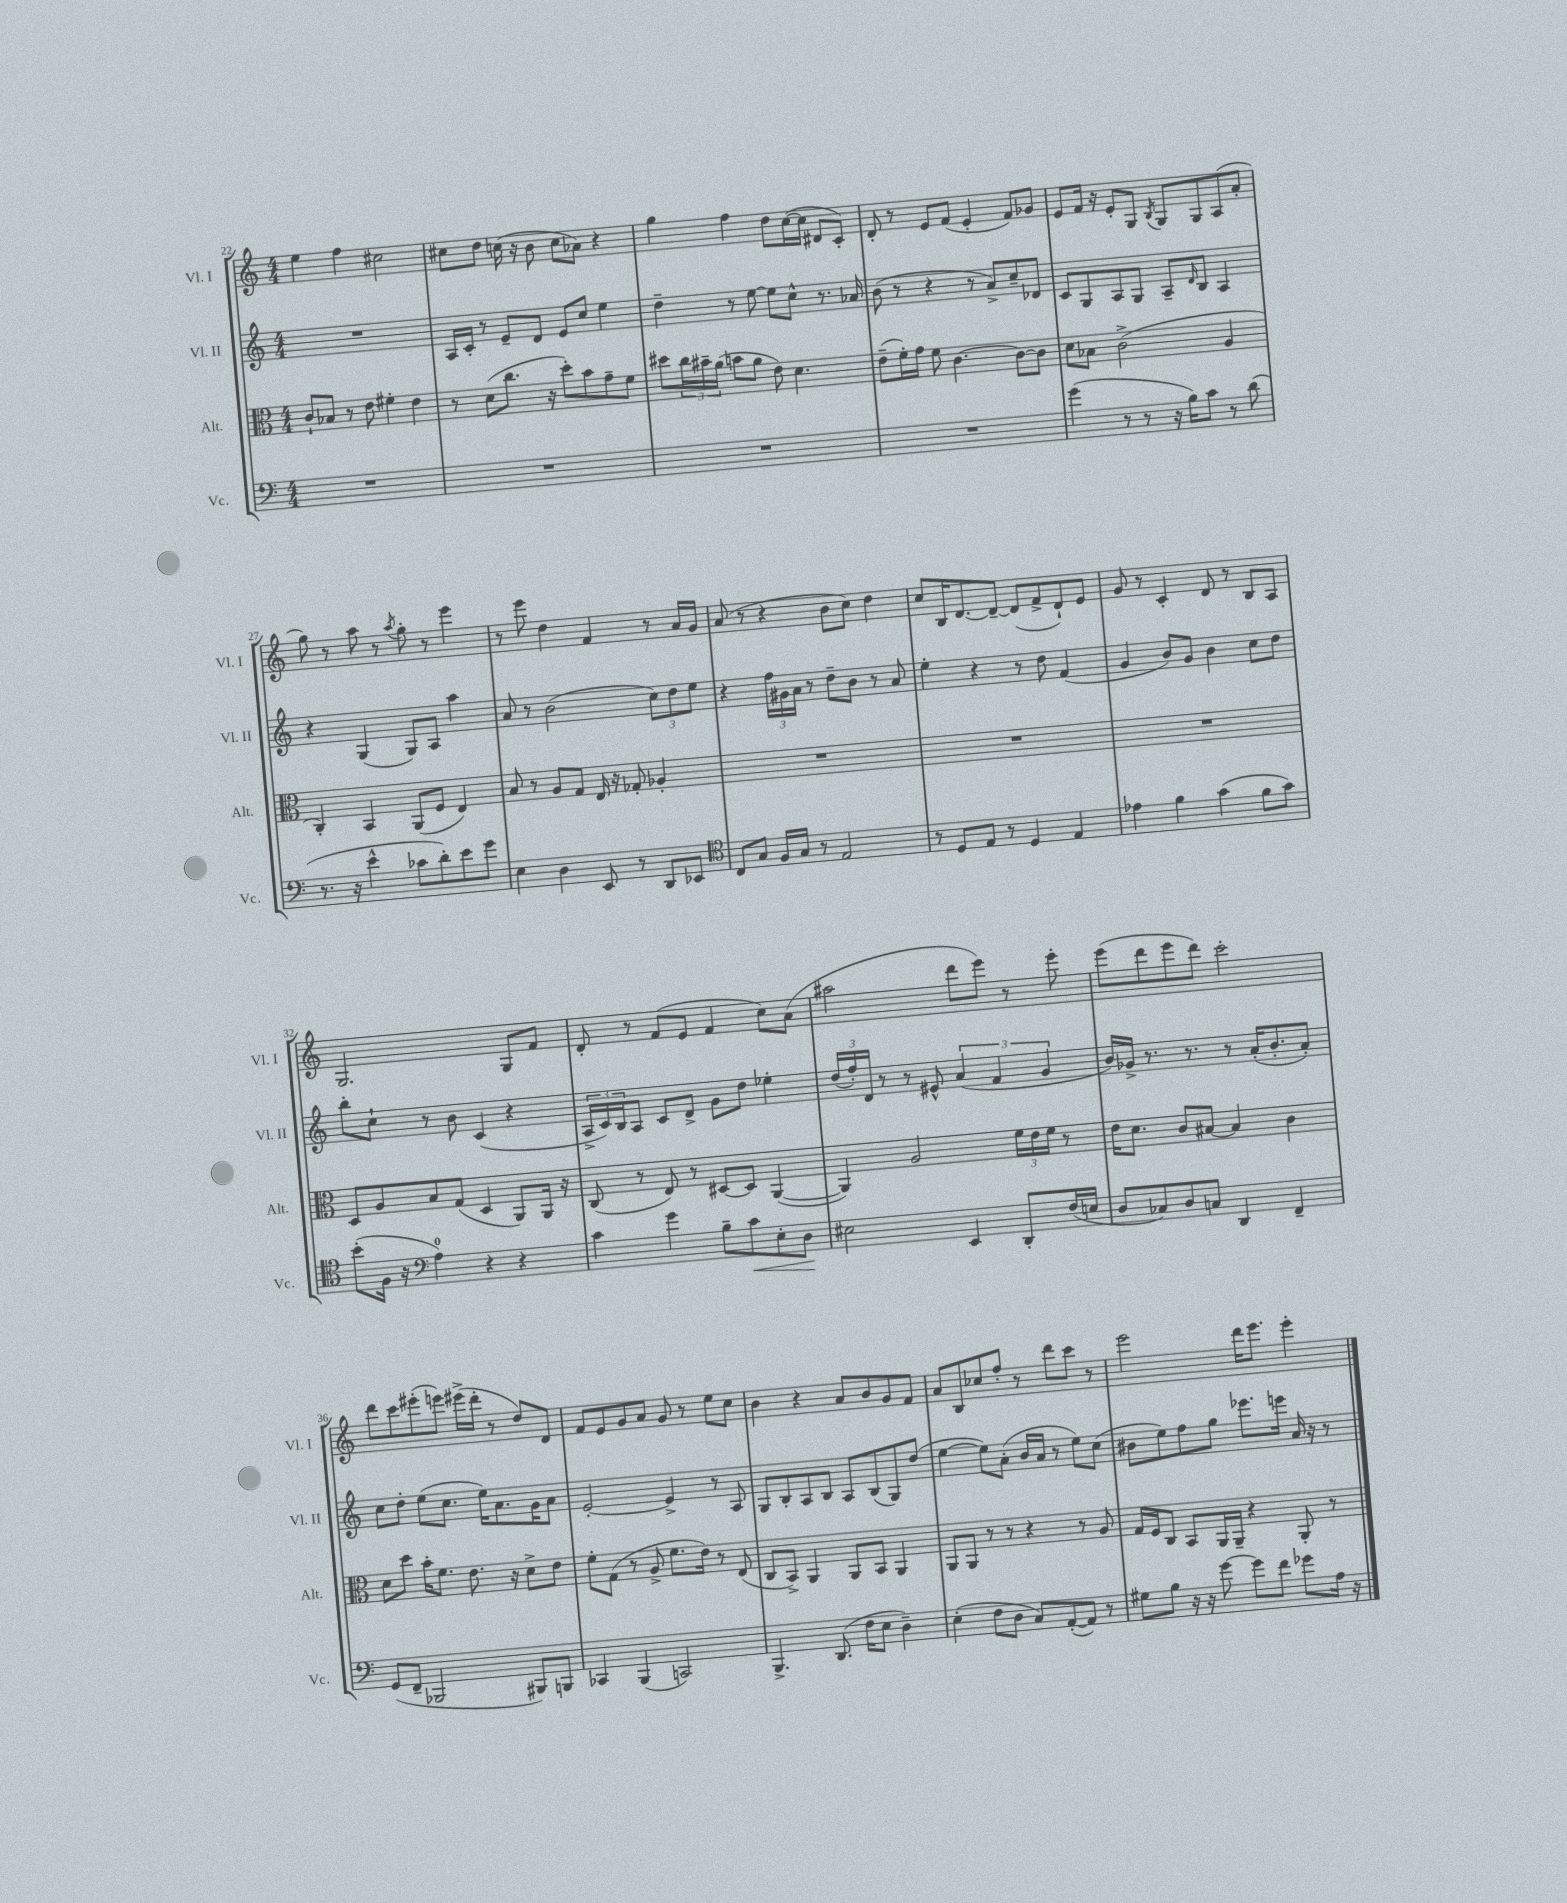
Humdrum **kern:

**kern	**kern	**kern	**kern
*staff4	*staff3	*staff2	*staff1
*clefF4	*clefC3	*clefG2	*clefG2
*k[]	*k[]	*k[]	*k[]
*M4/4	*M4/4	*M4/4	*M4/4
1r	8c`/L	1r	4ee\
.	8B-/J	.	.
.	8r	.	4ff\
.	8e\	.	.
.	4f#'\	.	2cc#\
.	4e\	.	.
=	=	=	=
1r	8r	16A/LL	8cc#\L
.	.	16c'/JJ	.
.	(8d\L	8r	8dd\J
.	8.cc\J	8e~/L	(16cc\
.	.	.	16r
.	.	8d/J	8b\
.	16r	.	.
.	8dd'\L)	8e/L	8cc\L
.	8b\	8cc/J	8a-\J)
.	8g~\	4ee\	4r
.	8f\J	.	.
=	=	=	=
1r	8dd#\L	4dd~\	4gg\
.	24cc\L	.	.
.	24b#~\	.	.
.	(24a\JJ	.	.
.	8b\L	8r	4ff\
.	8a\J	[8ee\	.
.	8e\)	8ee\]L	8dd\L
.	4.d\	8cc^^\J	([16cc\L
.	.	.	16cc\]JJ
.	.	8.r	8d#/L
.	.	.	8c'/J)
.	.	16a-/	.
=	=	=	=
1r	(8e~\L	(8b\	8d'/
.	16f'\L)	8r	8r
.	16g\JJ	.	.
.	8f\	4r	8e/L
.	[4.c\	.	(8f/J
.	.	8r	4e'/
.	.	8a^/L)	.
.	8c\_L	8cc~/	8f/L)
.	8c\]J	8d-/J	8g-/J
=	=	=	=
(4g\	8d\L	8c/L	8e/L
.	8B-\J	8G/	16f/Jk
.	.	.	16r
8r	(2c^\	8A/	8e'/L
8r	.	8G/J	8G/J
.	.	.	8qB/
16r	.	8A~/L	8G/L
16B\LK)	.	.	.
.	.	16qqd/	.
8c\J	.	8B/J	8G/
8r	4A/	4A/	(8A/
(8d\	.	.	8a'/J
=	=	=	=
8.r	4C'/)	4r	8gg\)
.	.	.	8r
16r	.	.	.
4e^^\	4BB/	(4G/	8aa\
.	.	.	8r
.	.	.	8qaa/
8c-\L	(8AA/L	8G/L)	8gg'\
8d'\)	8F/J	8A/J	8r
8e\	4E/)	4aa\	4eee\
8g\J	.	.	.
=	=	=	=
4E\	8B/	8a/	8r
.	8r	8r	8eee\
4D\	8A/L	(2b\	4dd\
.	8G/J	.	.
8EE/	16E/	.	4f/
.	16r	.	.
8r	8G-'/	.	.
8DD/L	4A-'/	12cc\L)	8r
.	.	12dd\	.
8EE-/J	.	.	16a/LL
.	.	12ee\J	.
.	.	.	16g/JJ
=	=	=	=
*clefC4	*	*	*
8C/L	1r	4r	(8a/
8G/J	.	.	8r
16F/LL	.	24ff\LL	4r
.	.	24g#\	.
16G/JJ	.	.	.
.	.	24a\JJ	.
8r	.	8r	.
2E/	.	8dd~\L	8b\L
.	.	8b\J	8cc\J)
.	.	8r	4dd\
.	.	8a/	.
=	=	=	=
8r	1r	4ee'\	8cc/L
8D/L	.	.	16B/K
.	.	.	[8.d/
8E/J	.	4r	.
8r	.	.	8d~/_J
4D/	.	8r	(8d/]L
.	.	8dd\	8f^/
4E/	.	(4f/	8d`/)
.	.	.	8e/J
=	=	=	=
4e-\	1r	4g/	8g/
.	.	.	8r
4f\	.	8b/L)	4c'/
.	.	8g/J	.
(4g\	.	4b\	8d/
.	.	.	8r
8f\L	.	8cc\L	8B/L
8g\J)	.	8dd\J	8A/J
=	=	=	=
(8b'\L	8D/L	8bb'\L	2.G/
16F\Jk	8A/	8cc`\J	.
16r	.	.	.
*clefF4	*	*	*
4A\)	8B/	8r	.
.	(8G/J	8b\	.
4r	4D/	(4c/	.
4r	8AA/L)	4r	8G/L
.	16AA/Jk	.	8f/J
.	16r	.	.
=	=	=	=
4c\	(8C/	24A^/LL	8d'/
.	.	24c/)	.
.	.	24B/J	.
.	8r	8A/J	8r
4g\	8E/)	8c/L	(8f/L
.	8r	8d^/J	8e/J
8B~\L	[8D#/L	8g\L	4f/
8c\	8D#/]J	8dd\J	.
8E'\	([4AA/	4ee-'\	8cc\L)
8D\J	.	.	(8a\J
=	=	=	=
2E#\	4AA/])	(24dd/LL	2aa#\
.	.	24ff'/)	.
.	.	24d/JJ	.
.	.	8r	.
.	2A/	8r	.
.	.	8e#^^/	.
4EE/	.	(6a/	8ddd\L
.	.	.	8eee\J)
.	.	6f/	.
8DD'/L	24f\LL	.	8r
.	24e\	.	.
.	24f\JJ	6g/	.
(16F/L	8r	.	8eee'\
16E/JJ	.	.	.
=	=	=	=
8D/L	16e\LK	16b/LL)	(8eee\L
.	8.d\J	16g-^/JJ	.
8C-/)	.	8.r	8ddd\
8D/	8c/L	.	8eee\
.	.	8.r	.
8C/J	[8B#/J	.	8ddd\J)
4DD/	4B#/]	8r	2ccc'\
.	.	(16a'/LK	.
.	.	8.b'/	.
4FF~/	4c\	.	.
.	.	8a'/J)	.
=	=	=	=
(8GG/L	8d\L	8cc\L	8ddd\L
8FF~/J	8dd\J	8dd'\J	8ccc\
2BBB-/	16b'\LK	(8ee\L	(8eee#'\
.	8.f\J	.	.
.	.	8.cc\J	8eee\J)
.	8.e\	.	(16eee#^\LL
.	.	16ee\LK)	16ddd'\JJ
.	.	8.a\	8r
.	16r	.	.
8BBB#/L)	8d^\L	.	8dd/L)
.	.	16g\K	.
8BBB/J	8e\J	8a\J	8d/J
=	=	=	=
4CC-/	8f'\L	[2e'/	8f/L
.	(8G\J	.	8e/
(4BBB/	8r	.	8g/
.	8A^/	.	8a/J
2CC/)	8.f\L	4e^/]	8g/
.	.	.	8r
.	16e\Jk)	.	.
.	8r	8r	8ee\L
.	(8E/	8A/	8cc\J
=	=	=	=
4.BBB^/	8C/L	8G/L	4b\
.	8BB^/J)	8B'/	.
.	4AA/	8A/	4r
(8.DD/	.	8B/J	.
.	8AA/L	8A/L	8a/L
16F\LK	.	.	.
8E\J	8BB/J	(8B/	8b/
4D~\)	4AA/	8G/)	8g/
.	.	(8dd/J	8f/J
=	=	=	=
(4E'\	8AA/L	[4ee\	8a/L
.	8AA/J	.	8B/
8F\L	8r	8ee\]L)	8cc-/
8D\J	8r	(8a'\J	8ff'/J
8C/L)	4r	16b/LL	8r
.	.	16a/JJ	.
([8AA'/	.	8r	8ddd\L
8AA/]J)	8r	8ee\L)	8ccc\J
8r	8A/	(8cc\J	8r
=	=	=	=
8G#\L	16G/LL	8b#\L	2eee\
.	16F/J	.	.
8B\J	8C/J	8ee\)	.
16r	8BB/L	8ff\	.
16r	.	.	.
[8g\	16AA/L	8gg\J	.
.	16AA~/JJ	.	.
8g\]L	4r	8.eee-\L	16ddd\LK
.	.	.	8.eee\J
8f\J	.	.	.
.	.	16eee\Jk	.
8g-\L	8AA'/	16a/	4eee'\
.	.	16r	.
16A\Jk	8r	8r	.
16r	.	.	.
==	==	==	==
*-	*-	*-	*-
